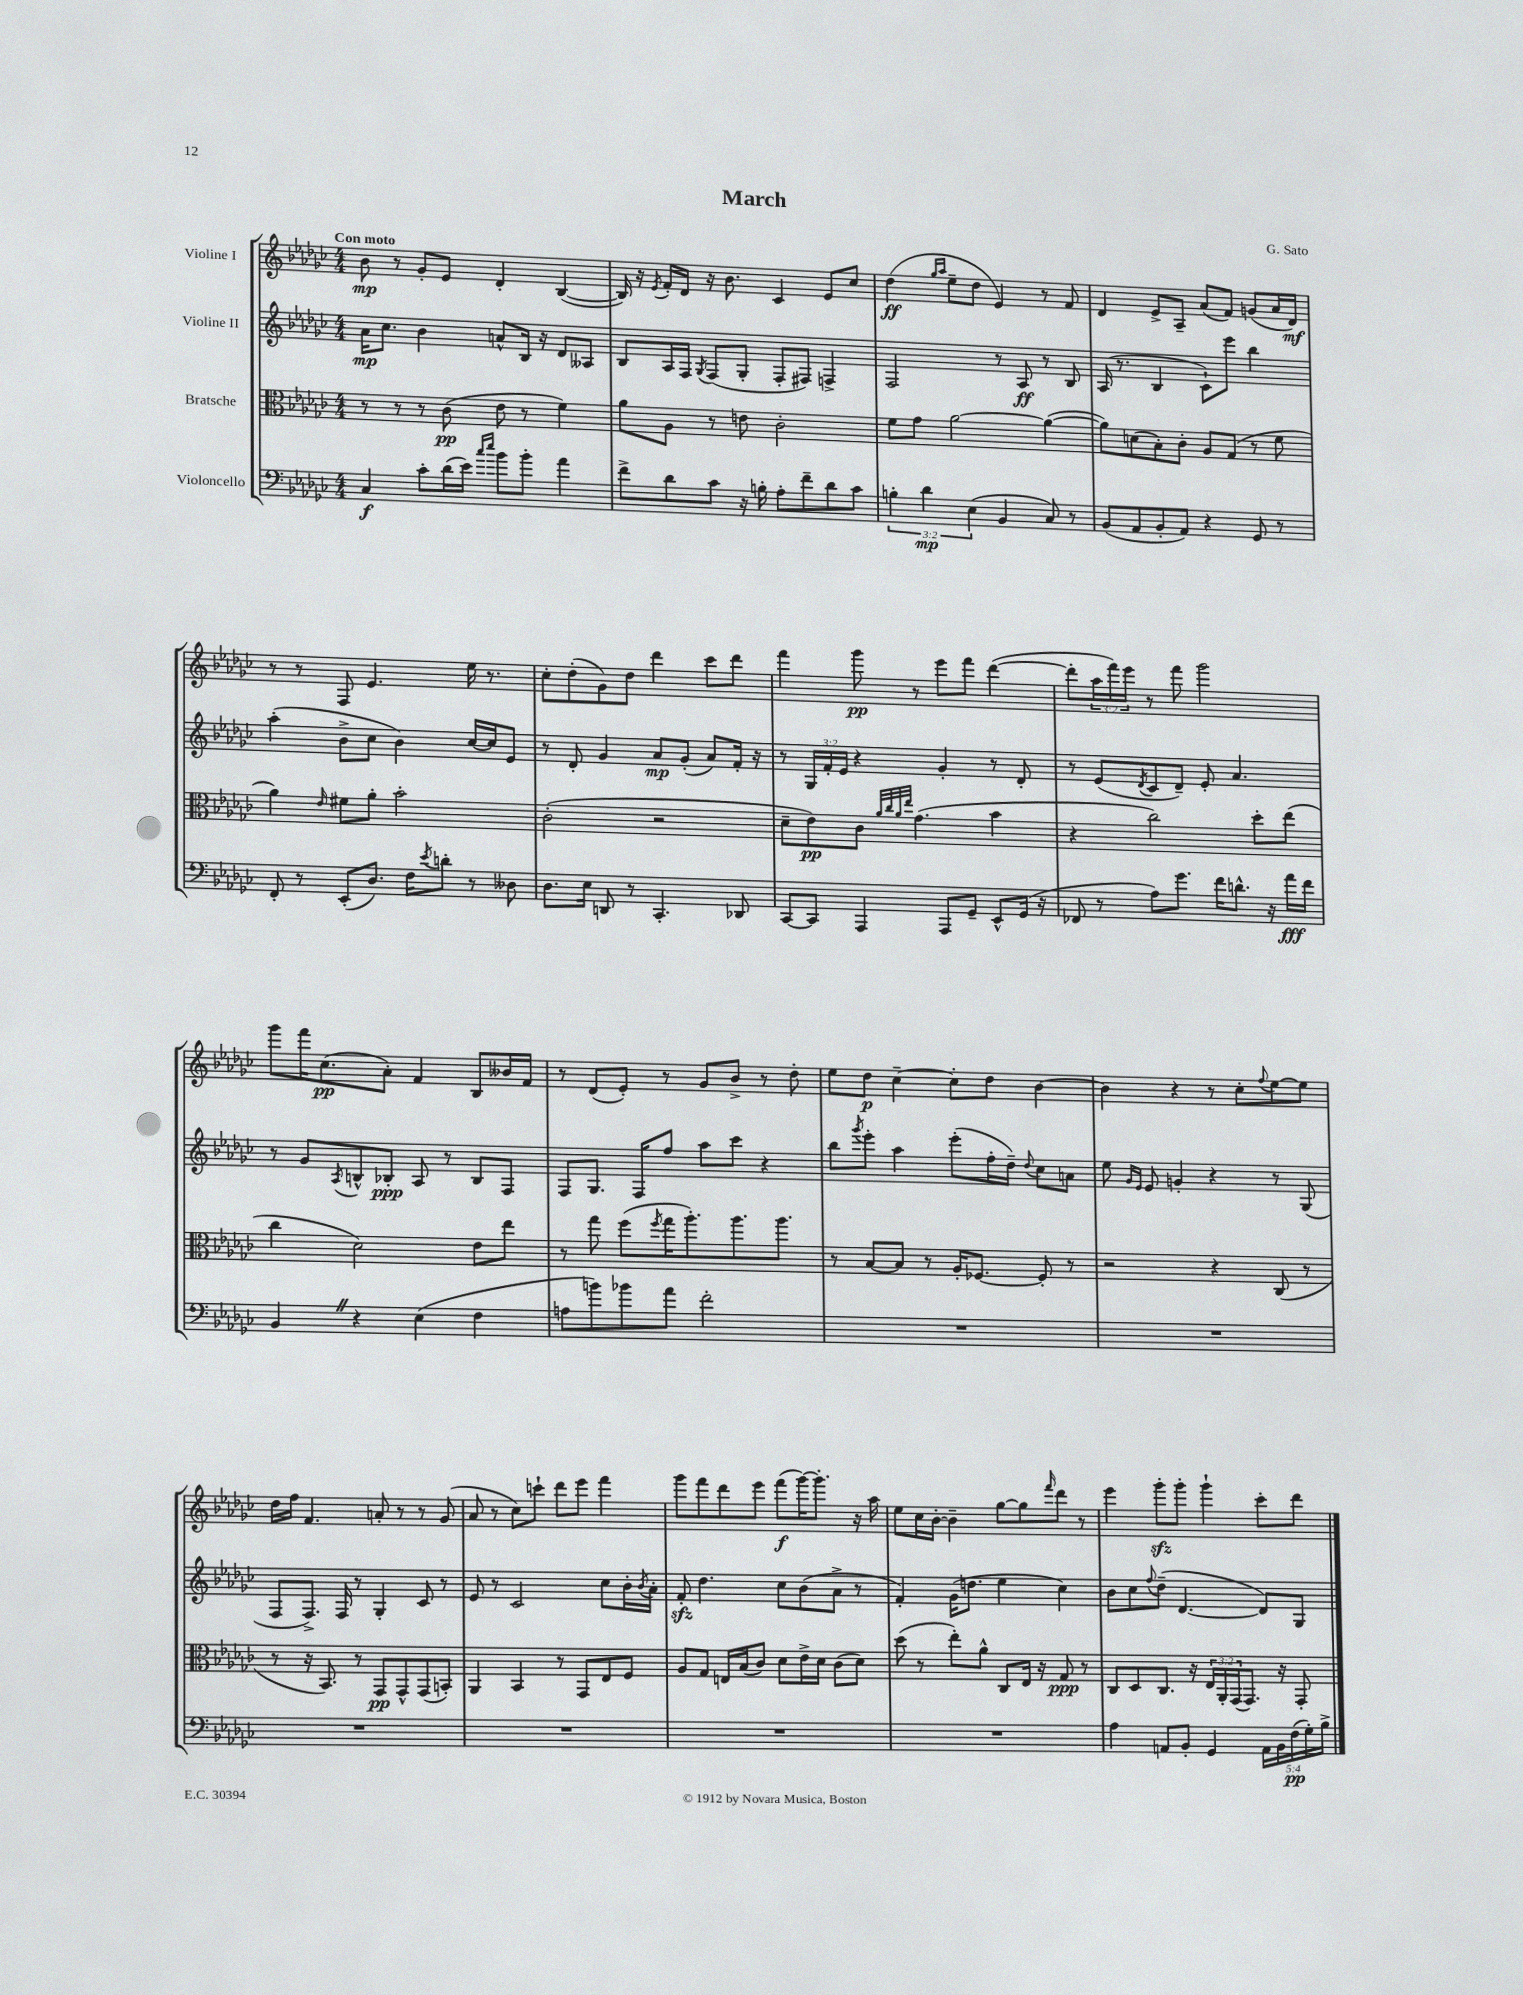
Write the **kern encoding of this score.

**kern	**kern	**kern	**kern
*staff4	*staff3	*staff2	*staff1
*clefF4	*clefC3	*clefG2	*clefG2
*k[b-e-a-d-g-c-]	*k[b-e-a-d-g-c-]	*k[b-e-a-d-g-c-]	*k[b-e-a-d-g-c-]
*M4/4	*M4/4	*M4/4	*M4/4
4C-	8r	16a-	8b-
.	.	8.cc-	.
.	8r	.	8r
8c-'	8r	4b-	8g-'
(16d-	(8c-	.	8e-
16e-)	.	.	.
16qqcc-	.	.	.
16qqee-	.	.	.
8b-	8e-	8a^^	4d-'
8b-'	8r	16B-	.
.	.	16r	.
4a-	4f)	8d-	([4B-
.	.	8A--	.
=	=	=	=
8f^	8a-	8B-	16B-])
.	.	.	16r
.	.	.	8qe-
8d-	8A-	16A-	16f'
.	.	16F	16d-
.	.	8qG-	.
8c-	8r	(8F	16r
.	.	.	8.b-
16r	8e	8G-'	.
16B'	.	.	.
8A-'	2c-'	8F'	4c-
8f~	.	8F#)	.
8d-	.	4F^	8e-
8c-	.	.	8cc-
=	=	=	=
6B'	8f	2F	(4dd-
.	8g-	.	.
6d-	.	.	.
.	.	.	16qqgg-
.	.	.	16qqaa-
.	[2a-	.	8ee-~
(6E-	.	.	.
.	.	.	8dd-
4BB-	.	8r	4e-)
.	.	8A-	.
8C-)	(4a-_	8r	8r
8r	.	8B-	8f
=	=	=	=
(8BB-	8a-])	(16A-	4d-
.	.	8.r	.
8AA-	(8d	.	.
8BB-'	8B-')	4B-	8e-^
8AA-)	8c-'	.	8A-~
4r	8A-	8c-`)	(8a-
.	(8G-	8eee-	8f)
8GG-	8r	4bb-	(8g
8r	8f	.	16a-
.	.	.	16d-)
=	=	=	=
8FF'	4a-)	(4aa-'	8r
8r	.	.	8r
.	16qqe-	.	.
(8EE-'	8f#	8b-^	8F
8.D-)	8a-'	8cc-	4.e-
.	2b-'	4b-)	.
16F	.	.	.
8qe-	.	.	.
8d'	.	.	.
8r	.	[16cc-	16ee-
.	.	16cc-]	8.r
8D--	.	8e-	.
=	=	=	=
8.D-	(2c-'	8r	8cc-'
.	.	8d-'	(8dd-'
16E-	.	.	.
8DD	.	4g-	8g-)
8r	.	.	8dd-
4.CC-'	2r	8a-	4ddd-
.	.	(8g-'	.
.	.	8a-)	8ccc-
8DD-	.	16f'	8ddd-
.	.	16r	.
=	=	=	=
[8CC-	8d-~	8r	4fff
8CC-]	8e-)	24G-	.
.	.	24f'	.
.	.	24e-	.
4AAA-	8c-	4r	8ggg-
.	32qqa-	.	.
.	32qqcc-	.	.
.	32qqa-	.	.
.	32qqee-	.	.
.	(4.g-	.	8r
8AAA-	.	4g-'	8eee-
8GG-~	.	.	8fff
8EE-^^	4b-	8r	([4ddd-
(16GG-	.	8d-'	.
16r	.	.	.
=	=	=	=
8FF-	4r	8r	8ddd-']
8r	.	(8e-	24aa-
.	.	.	24fff)
.	.	.	24eee-
.	.	8qd-	.
8A-)	2cc-)	8c-	8r
8.g-	.	8d-~)	8fff
.	.	8e-'	2ggg-
16f	.	.	.
8.d^^	.	4.a-	.
.	8dd-'	.	.
16r	.	.	.
16a-	(8ee-	.	.
16f	.	.	.
=	=	=	=
4BB-	4cc-	8r	8ggg-
.	.	8g-	16fff
.	.	.	(8.cc-
.	.	8qA-	.
4r	2d-)	8B^^	.
.	.	8B-'	8a-')
(4E-	.	8A-	4f
.	.	8r	.
4F	8e-	8B-	8B-
.	8ee-	8F	16b--
.	.	.	16f
=	=	=	=
8A	8r	8F	8r
8b)	8gg-	8.G-	(8d-
8b-	(8ff	.	8e-')
.	.	16F	.
.	8qff	.	.
8a-	16gg-	8ff	8r
.	8.aa-')	.	.
2f'	.	8aa-	8g-
.	8.aa-	8ccc-	8b-^
.	.	4r	8r
.	8.aa-	.	.
.	.	.	8dd-'
=	=	=	=
1r	8r	8bb-	8ee-
.	.	8qggg-	.
.	[8B-	8eee-'	8dd-
.	8B-]	4aa-	[4cc-~
.	8r	.	.
.	16A-'	(8eee-'	8cc-']
.	[8.F-	.	.
.	.	16ff'	8dd-
.	.	16dd-~)	.
.	.	8qqdd-	.
.	8F-']	8cc-	[4b-
.	8r	8a	.
=	=	=	=
1r	2r	8ee-	4b-]
.	.	16qqg-	.
.	.	16qqe-	.
.	.	8e-	.
.	.	4g'	4r
.	4r	4r	8r
.	.	.	8cc-'
.	.	.	8qqff
.	(8C-	8r	[8ee-
.	8r	(8G-	8ee-]
=	=	=	=
1r	8r	8F	16dd-
.	.	.	16ff
.	16r	8.F^)	4.f
.	8.BB-)	.	.
.	.	16F	.
.	8r	8r	.
.	8GG-	4G-'	8a'
.	8GG-^^	.	8r
.	(8GG-	8c-	8r
.	8BB')	8r	(8g-
=	=	=	=
1r	4AA-	8e-	8a-
.	.	8r	8r
.	4BB-	2c-	8cc-)
.	.	.	8ccc`
.	8r	.	8ddd-
.	8GG-	.	8eee-
.	8E-	8cc-	4fff
.	8F	16b-'	.
.	.	8qb-	.
.	.	16a-'	.
=	=	=	=
1r	8A-	8f'	8ggg-
.	8G-	4.dd-	8fff
.	16E	.	8ddd-
.	(16B-	.	.
.	8c-)	.	8eee-
.	8d-	8cc-	(8fff
.	16e-^	(8b-	[16ggg-)
.	16d-	.	8.ggg-']
.	(8c-	8a-^	.
.	8d-)	8r	16r
.	.	.	16aa-
=	=	=	=
1r	(8dd-	4f')	8ee-
.	8r	.	16cc-
.	.	.	[16b-'
.	8ee-')	(16g-	4b-~]
.	.	8.dd	.
.	8a-^^	.	.
.	8C-	4ee-	[8gg-
.	16E-	.	8gg-]
.	16r	.	.
.	.	.	16qqfff
.	8G-	4cc-)	8ddd-
.	8r	.	8r
=	=	=	=
4A-	8C-	8b-	4eee-
.	8D-	8cc-	.
.	.	8qqff	.
8AA	8.C-	(8dd-~	8ggg-'
8BB-'	.	[4.d-	8ggg-'
.	16r	.	.
4GG-	24E-	.	4ggg-`
.	24AA-'	.	.
.	(24GG-	.	.
.	8.GG-)	.	.
20AA	.	8d-])	8ccc-'
20BB-	.	.	.
.	16r	.	.
(20F	.	.	.
.	8GG-'	8G-	8ddd-
20G-')	.	.	.
20B-^	.	.	.
==	==	==	==
*-	*-	*-	*-
